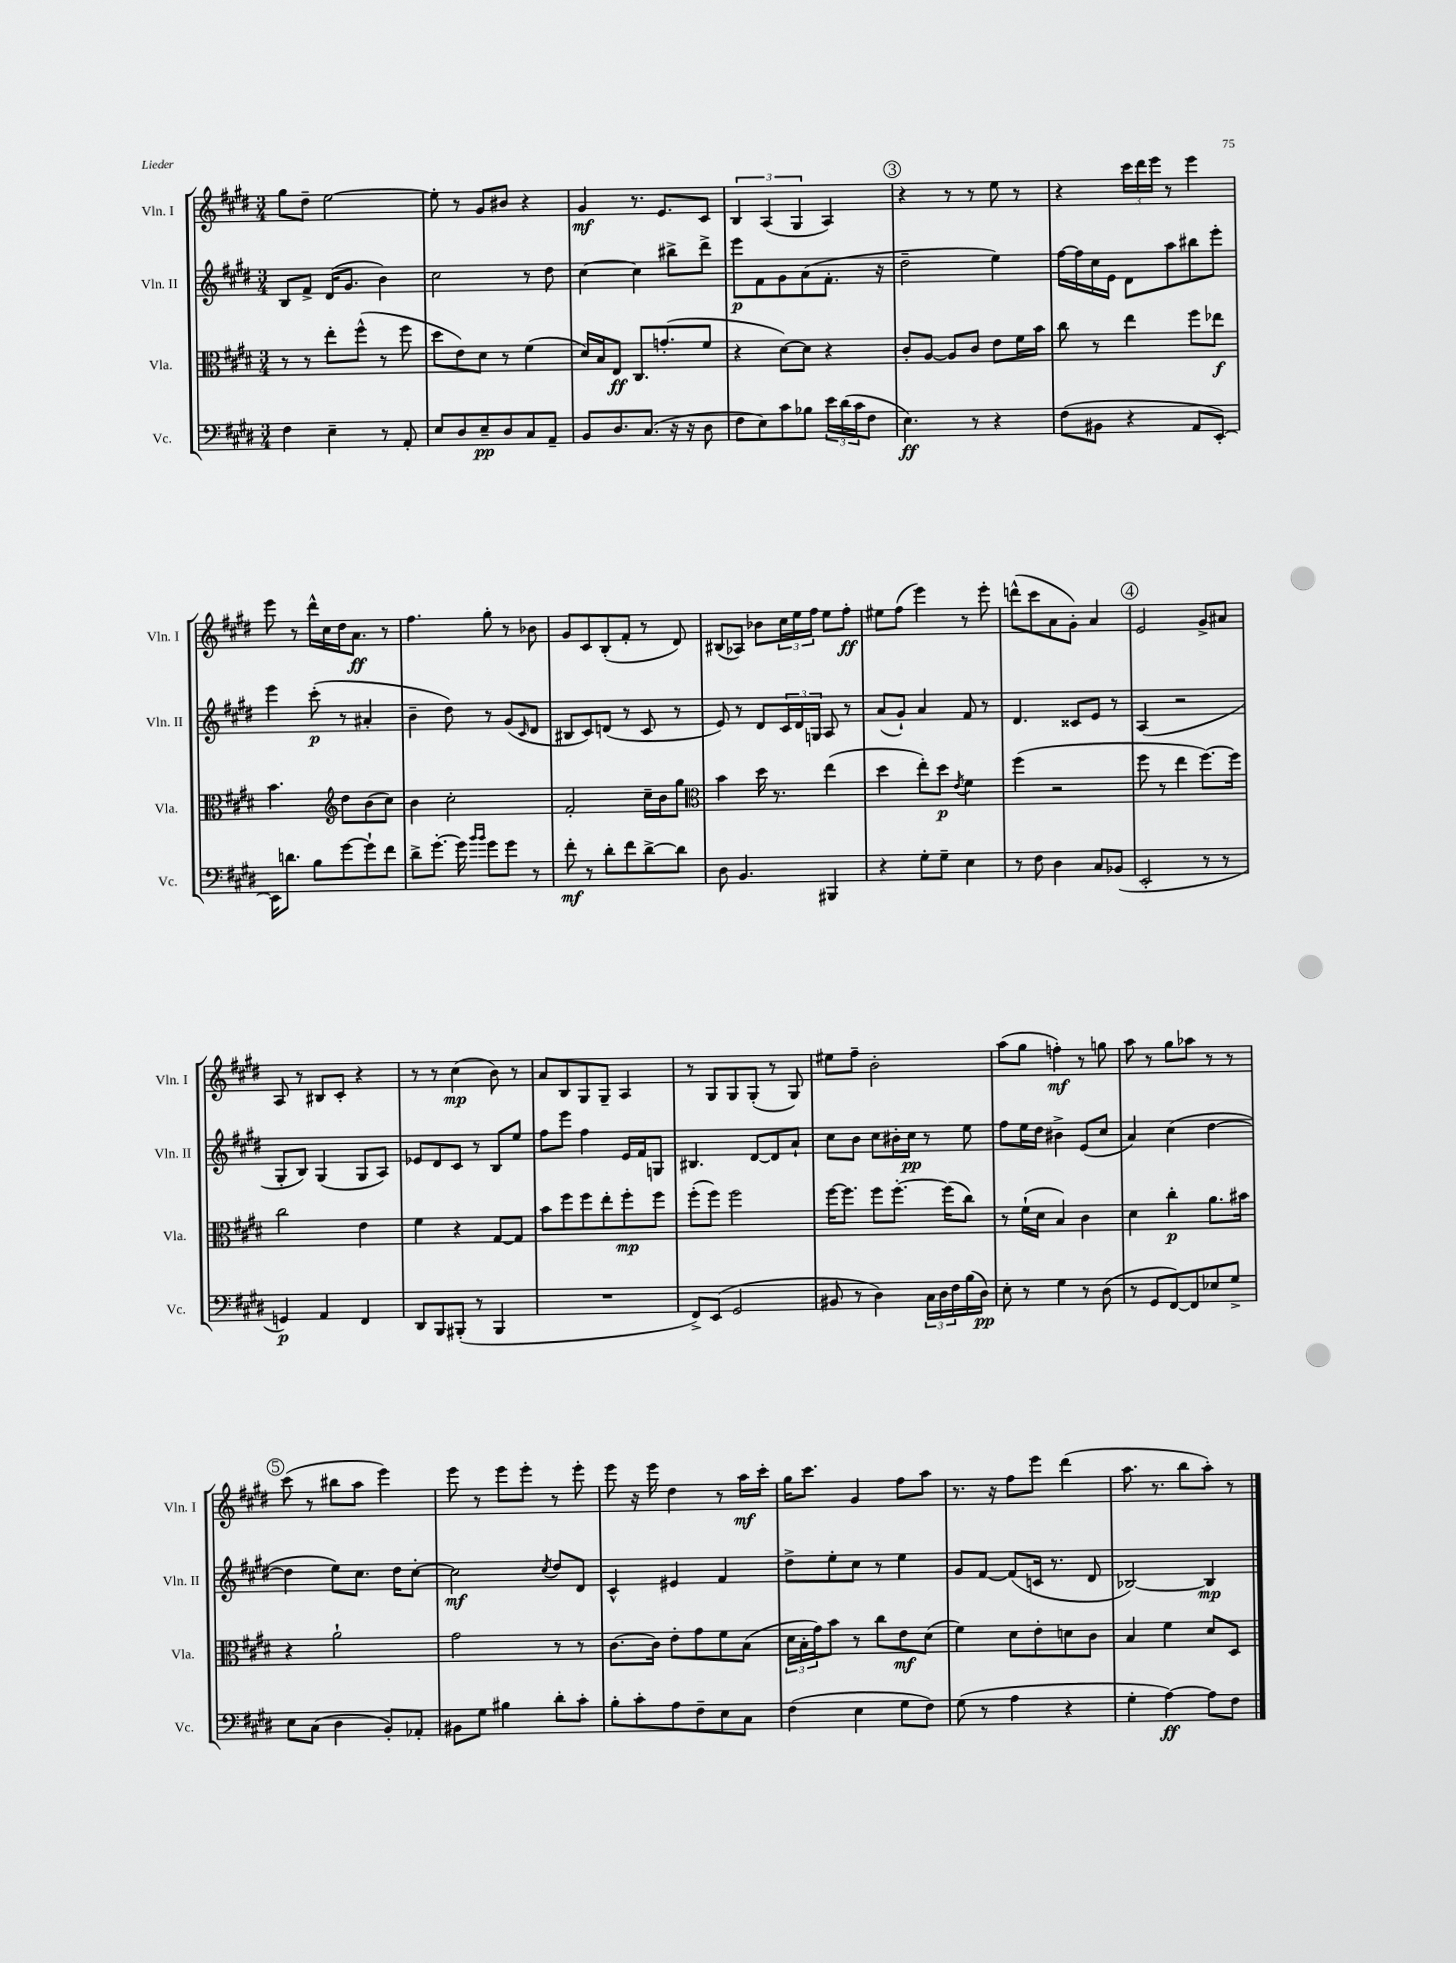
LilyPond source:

<<
\new StaffGroup <<
\new Staff = "s0" \with { instrumentName = "Vln. I" shortInstrumentName = "Vln. I" } {
    \clef treble \key e \major \numericTimeSignature \time 3/4
    gis''8 dis''8-- e''2~ |
    e''8-. r8 gis'8 bis'8 r4 |
    gis'4\mf r8. e'8. cis'8 |
    \tuplet 3/2 { b4 a4( gis4 } a4) |
    \mark \markup { \circle "3" } r4 r8 r8 e''8 r8 |
    r4 \tuplet 3/2 { cis'''16 dis'''16 e'''16 } r8 e'''4 |
    e'''8 r8 dis'''16-^ cis''16 dis''16 a'8.\ff r8 |
    fis''4. gis''8-. r8 bes'8 |
    gis'8 cis'8 b8-.( fis'8-. r8 dis'8) |
    bis8( aes8) bes'8 \tuplet 3/2 { cis''16 e''16 fis''16 } e''8 fis''8-.\ff |
    eis''8 fis''8( e'''4) r8 e'''8-. |
    d'''8-^( cis'''8 a'8 gis'8-.) a'4 |
    \mark \markup { \circle "4" } e'2 gis'8-> ais'8 |
    a8 r8 bis8 cis'8-. r4 |
    r8 r8 cis''4\mp( b'8) r8 |
    a'8 b8 gis8 gis8-- a4 |
    r8 gis8 gis8 gis8-.( r8 gis8) |
    eis''8 fis''8-- b'2-. |
    a''8( gis''8 f''4-.\mf) r8 g''8 |
    a''8 r8 gis''8 aes''8 r8 r8 |
    \mark \markup { \circle "5" } cis'''8( r8 bis''8 a''8 e'''4) |
    e'''8 r8 e'''8 e'''8-. r8 e'''8-. |
    e'''8 r16 e'''16 dis''4 r8 a''16\mf cis'''16-. |
    gis''16 cis'''8. gis'4 fis''8 a''8 |
    r8. r16 fis''8 e'''8 dis'''4( |
    a''8. r8. b''8 a''8-.) r8 \bar "|." |
}
\new Staff = "s1" \with { instrumentName = "Vln. II" shortInstrumentName = "Vln. II" } {
    \clef treble \key e \major \numericTimeSignature \time 3/4
    b8 fis'8-> dis'16( gis'8. b'4) |
    cis''2 r8 dis''8 |
    cis''4~ cis''4 bis''8-> dis'''8-> |
    e'''8\p fis'8 gis'8 a'8( fis'8.-. r16 |
    \mark \markup { \circle "3" } dis''2-- e''4) |
    fis''16~ fis''16 cis''16 e'16 dis'8 a''8 bis''8 e'''8-. |
    e'''4 cis'''8-.\p( r8 ais'4-. |
    b'4-- dis''8) r8 gis'8( \grace { cis'16 } dis'8 |
    bis8 cis'8) d'8( r8 cis'8 r8 |
    e'8) r8 dis'8 \tuplet 3/2 { cis'16 dis'16 g16 } a8 r8 |
    a'8( gis'8-!) a'4 fis'8 r8 |
    dis'4. cisis'8 e'8 r8 |
    \mark \markup { \circle "4" } a4( r2 |
    gis8-. b8) gis4( gis8 a8) |
    ees'8 dis'8 cis'8 r8 b8 e''8 |
    fis''8 e'''8 fis''4 e'16 fis'16 g8 |
    bis4. dis'8~ dis'8 a'8-! |
    cis''8 b'8 cis''8 bis'16-. cis''16\pp r8 e''8 |
    fis''8 e''16 dis''16 bis'4-> e'8( cis''8 |
    a'4) cis''4( dis''4~ |
    \mark \markup { \circle "5" } dis''4 e''8) cis''8. dis''16 cis''8~-. |
    cis''2\mf \acciaccatura { cis''8 } dis''8 dis'8 |
    cis'4-^ eis'4 fis'4 |
    dis''8-> e''8-. cis''8 r8 e''4 |
    gis'8 fis'8~ fis'8( c'16 r8. dis'8 |
    bes2~) bes4\mp \bar "|." |
}
\new Staff = "s2" \with { instrumentName = "Vla." shortInstrumentName = "Vla." } {
    \clef alto \key e \major \numericTimeSignature \time 3/4
    r8 r8 e''8-. fis''8-^( r8 fis''8 |
    dis''8 e'8) dis'8 r8 fis'4( |
    dis'16) b16 e8\ff cis8. g'8.-.( fis'8 |
    r4 dis'8~) dis'8 r4 |
    \mark \markup { \circle "3" } cis'8-. a8~ a8 cis'8 e'8 fis'16 b'16 |
    cis''8 r8 e''4 fis''8 ees''8\f |
    b'4. \clef treble dis''8 b'8( cis''8) |
    b'4 cis''2-. |
    fis'2-. cis''16-- b'16 gis''8 |
    \clef alto b'4 dis''16 r8. e''4( |
    dis''4 e''8-.) dis''8\p \acciaccatura { e'8 } fis'4 |
    fis''4( r2 |
    \mark \markup { \circle "4" } fis''8 r8 e''4 fis''8.~) fis''16 |
    cis''2 e'4 |
    fis'4 r4 gis8~ gis8 |
    b'8 fis''8 fis''8 e''8-. fis''8-.\mp fis''8 |
    fis''8-.( fis''8) fis''2 |
    fis''16~ fis''8. fis''8 fis''8.~-. fis''16( cis''8) |
    r8 fis'16-!( dis'16 b4) cis'4 |
    dis'4 cis''4-.\p a'8. bis'16 |
    \mark \markup { \circle "5" } r4 a'2-! |
    gis'2 r8 r8 |
    cis'8.~ cis'16 e'8-. gis'8 fis'8 b8( |
    \tuplet 3/2 { dis'16 b16-. gis'16) } b'8 r8 cis''8 e'8\mf dis'8( |
    fis'4) dis'8 e'8-. d'8 cis'8 |
    b4 fis'4 dis'8 dis8 \bar "|." |
}
\new Staff = "s3" \with { instrumentName = "Vc." shortInstrumentName = "Vc." } {
    \clef bass \key e \major \numericTimeSignature \time 3/4
    fis4 e4-- r8 a,8-. |
    e8 dis8 e8--\pp dis8 cis8 a,8-- |
    b,8 dis8. cis8.( r16 r16 dis8 |
    fis8 e8) cis'8 bes8 \tuplet 3/2 { e'16 dis'16( cis'16 } fis8 |
    \mark \markup { \circle "3" } e4.\ff) r8 r4 |
    fis8( bis,8 r4 a,8 e,8~-.) |
    e,16 d'8. b8 gis'8~ gis'8-! fis'8 |
    dis'8-> gis'8.~-. gis'16 \grace { b'16 b'16 } gis'8 gis'8 r8 |
    fis'8-.\mf r8 dis'8-. fis'8 dis'8~-> dis'8 |
    dis8 b,4. bis,,4 |
    r4 gis8-. gis8-- e4 |
    r8 fis8 dis4 cis8 bes,8( |
    \mark \markup { \circle "4" } e,2-. r8 r8 |
    g,4\p) a,4 fis,4 |
    dis,8 b,,8 bis,,8-.( r8 bis,,4 |
    R2. |
    fis,8->) e,8( gis,2 |
    bis,8 r8 dis4) \tuplet 3/2 { cis16 dis16 fis16 } b16( dis16\pp) |
    e8-. r8 gis4 r8 dis8( |
    r8 gis,8 fis,8~) fis,8 ees8 gis8-> |
    \mark \markup { \circle "5" } e8 cis8( dis4 b,8-.) aes,8-. |
    bis,8 gis8 bis4 dis'8-. cis'8-. |
    b8-. cis'8-. a8 fis8-- e8 cis8 |
    fis4( e4 gis8 fis8) |
    gis8( r8 a4 r4 |
    gis4-. a4~\ff) a8 fis8 \bar "|." |
}
>>
>>
\layout { \context { \Score \remove "Bar_number_engraver" } }
